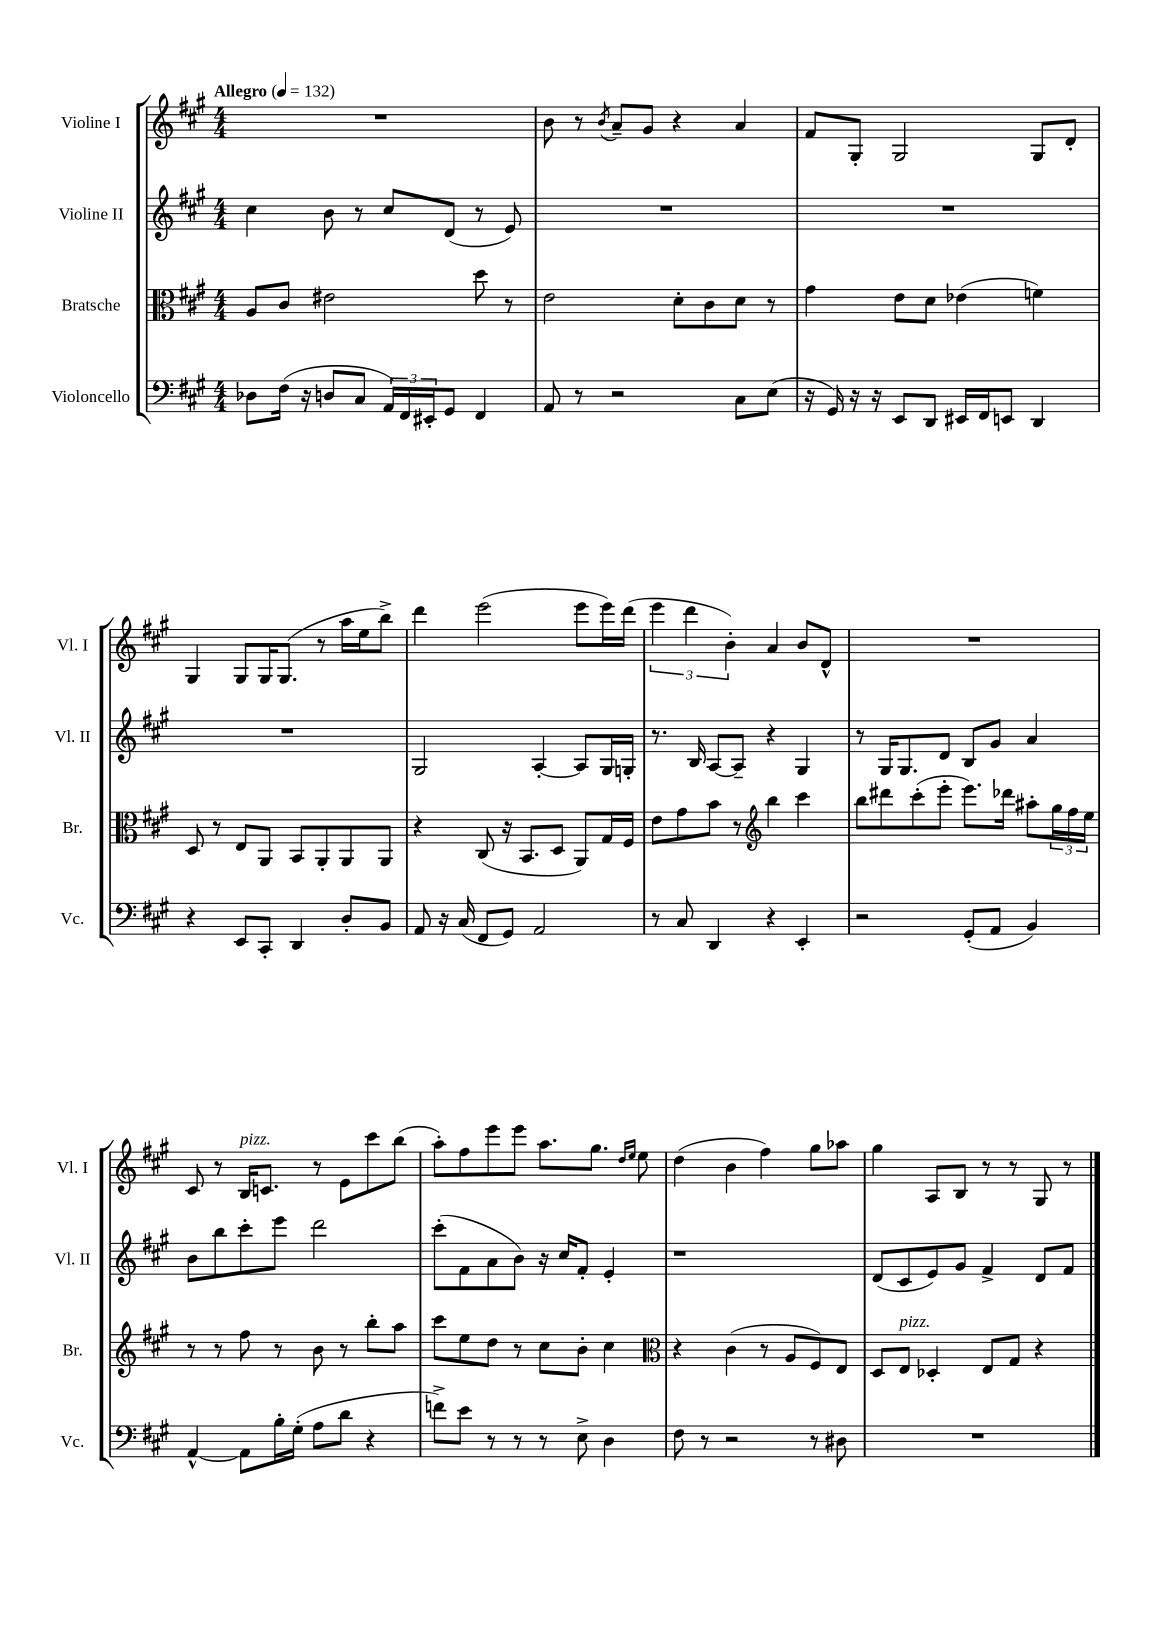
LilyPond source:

<<
\new StaffGroup <<
\new Staff = "s0" \with { instrumentName = "Violine I" shortInstrumentName = "Vl. I" } {
    \clef treble \key a \major \numericTimeSignature \time 4/4 \tempo "Allegro" 4 = 132
    R1 |
    b'8 r8 \acciaccatura { b'8 } a'8-- gis'8 r4 a'4 |
    fis'8 gis8-. gis2 gis8 d'8-. |
    gis4 gis8 gis16 gis8.( r8 a''16 e''16 b''8->) |
    d'''4 e'''2( e'''8 e'''16) d'''16( |
    \tuplet 3/2 { e'''4 d'''4 b'4-.) } a'4 b'8 d'8-^ |
    R1 |
    cis'8 r8 b16^\markup { \italic "pizz." } c'8. r8 e'8 cis'''8 b''8( |
    a''8-.) fis''8 e'''8 e'''8 a''8. gis''8. \grace { d''16 e''16 } e''8 |
    d''4( b'4 fis''4) gis''8 aes''8 |
    gis''4 a8 b8 r8 r8 gis8 r8 \bar "|." |
}
\new Staff = "s1" \with { instrumentName = "Violine II" shortInstrumentName = "Vl. II" } {
    \clef treble \key a \major \numericTimeSignature \time 4/4
    cis''4 b'8 r8 cis''8 d'8( r8 e'8) |
    R1 |
    R1 |
    R1 |
    gis2 a4~-. a8 gis16 g16-. |
    r8. b16 a8~ a8-- r4 gis4 |
    r8 gis16 gis8. d'8 b8 gis'8 a'4 |
    b'8 b''8 cis'''8-. e'''8 d'''2 |
    cis'''8-.( fis'8 a'8 b'8) r16 cis''16 fis'8-. e'4-. |
    r1 |
    d'8( cis'8 e'8) gis'8 fis'4-> d'8 fis'8 \bar "|." |
}
\new Staff = "s2" \with { instrumentName = "Bratsche" shortInstrumentName = "Br." } {
    \clef alto \key a \major \numericTimeSignature \time 4/4
    a8 cis'8 eis'2 d''8 r8 |
    e'2 d'8-. cis'8 d'8 r8 |
    gis'4 e'8 d'8 ees'4( f'4) |
    d8 r8 e8 a,8 b,8 a,8-. a,8 a,8 |
    r4 cis8( r16 b,8. d8 a,8) gis16 fis16 |
    e'8 gis'8 b'8 r8 \clef treble b''4 cis'''4 |
    b''8 dis'''8 cis'''8-.( e'''8-. e'''8.) des'''16 ais''8-. \tuplet 3/2 { gis''16 fis''16 e''16 } |
    r8 r8 fis''8 r8 b'8 r8 b''8-. a''8 |
    cis'''8 e''8 d''8 r8 cis''8 b'8-. cis''4 |
    \clef alto r4 cis'4( r8 a8 fis8) e8 |
    d8 e8^\markup { \italic "pizz." } des4-. e8 gis8 r4 \bar "|." |
}
\new Staff = "s3" \with { instrumentName = "Violoncello" shortInstrumentName = "Vc." } {
    \clef bass \key a \major \numericTimeSignature \time 4/4
    des8 fis16( r16 d8 cis8 \tuplet 3/2 { a,16) fis,16 eis,16-. } gis,8 fis,4 |
    a,8 r8 r2 cis8 e8( |
    r16 gis,16) r16 r16 e,8 d,8 eis,16 fis,16 e,8 d,4 |
    r4 e,8 cis,8-. d,4 d8-. b,8 |
    a,8 r16 cis16( fis,8 gis,8) a,2 |
    r8 cis8 d,4 r4 e,4-. |
    r2 gis,8-.( a,8 b,4) |
    a,4~-^ a,8 b16-. gis16-.( a8 d'8 r4 |
    f'8->) e'8 r8 r8 r8 e8-> d4 |
    fis8 r8 r2 r8 dis8 |
    R1 \bar "|." |
}
>>
>>
\layout { \context { \Score \remove "Bar_number_engraver" } }
